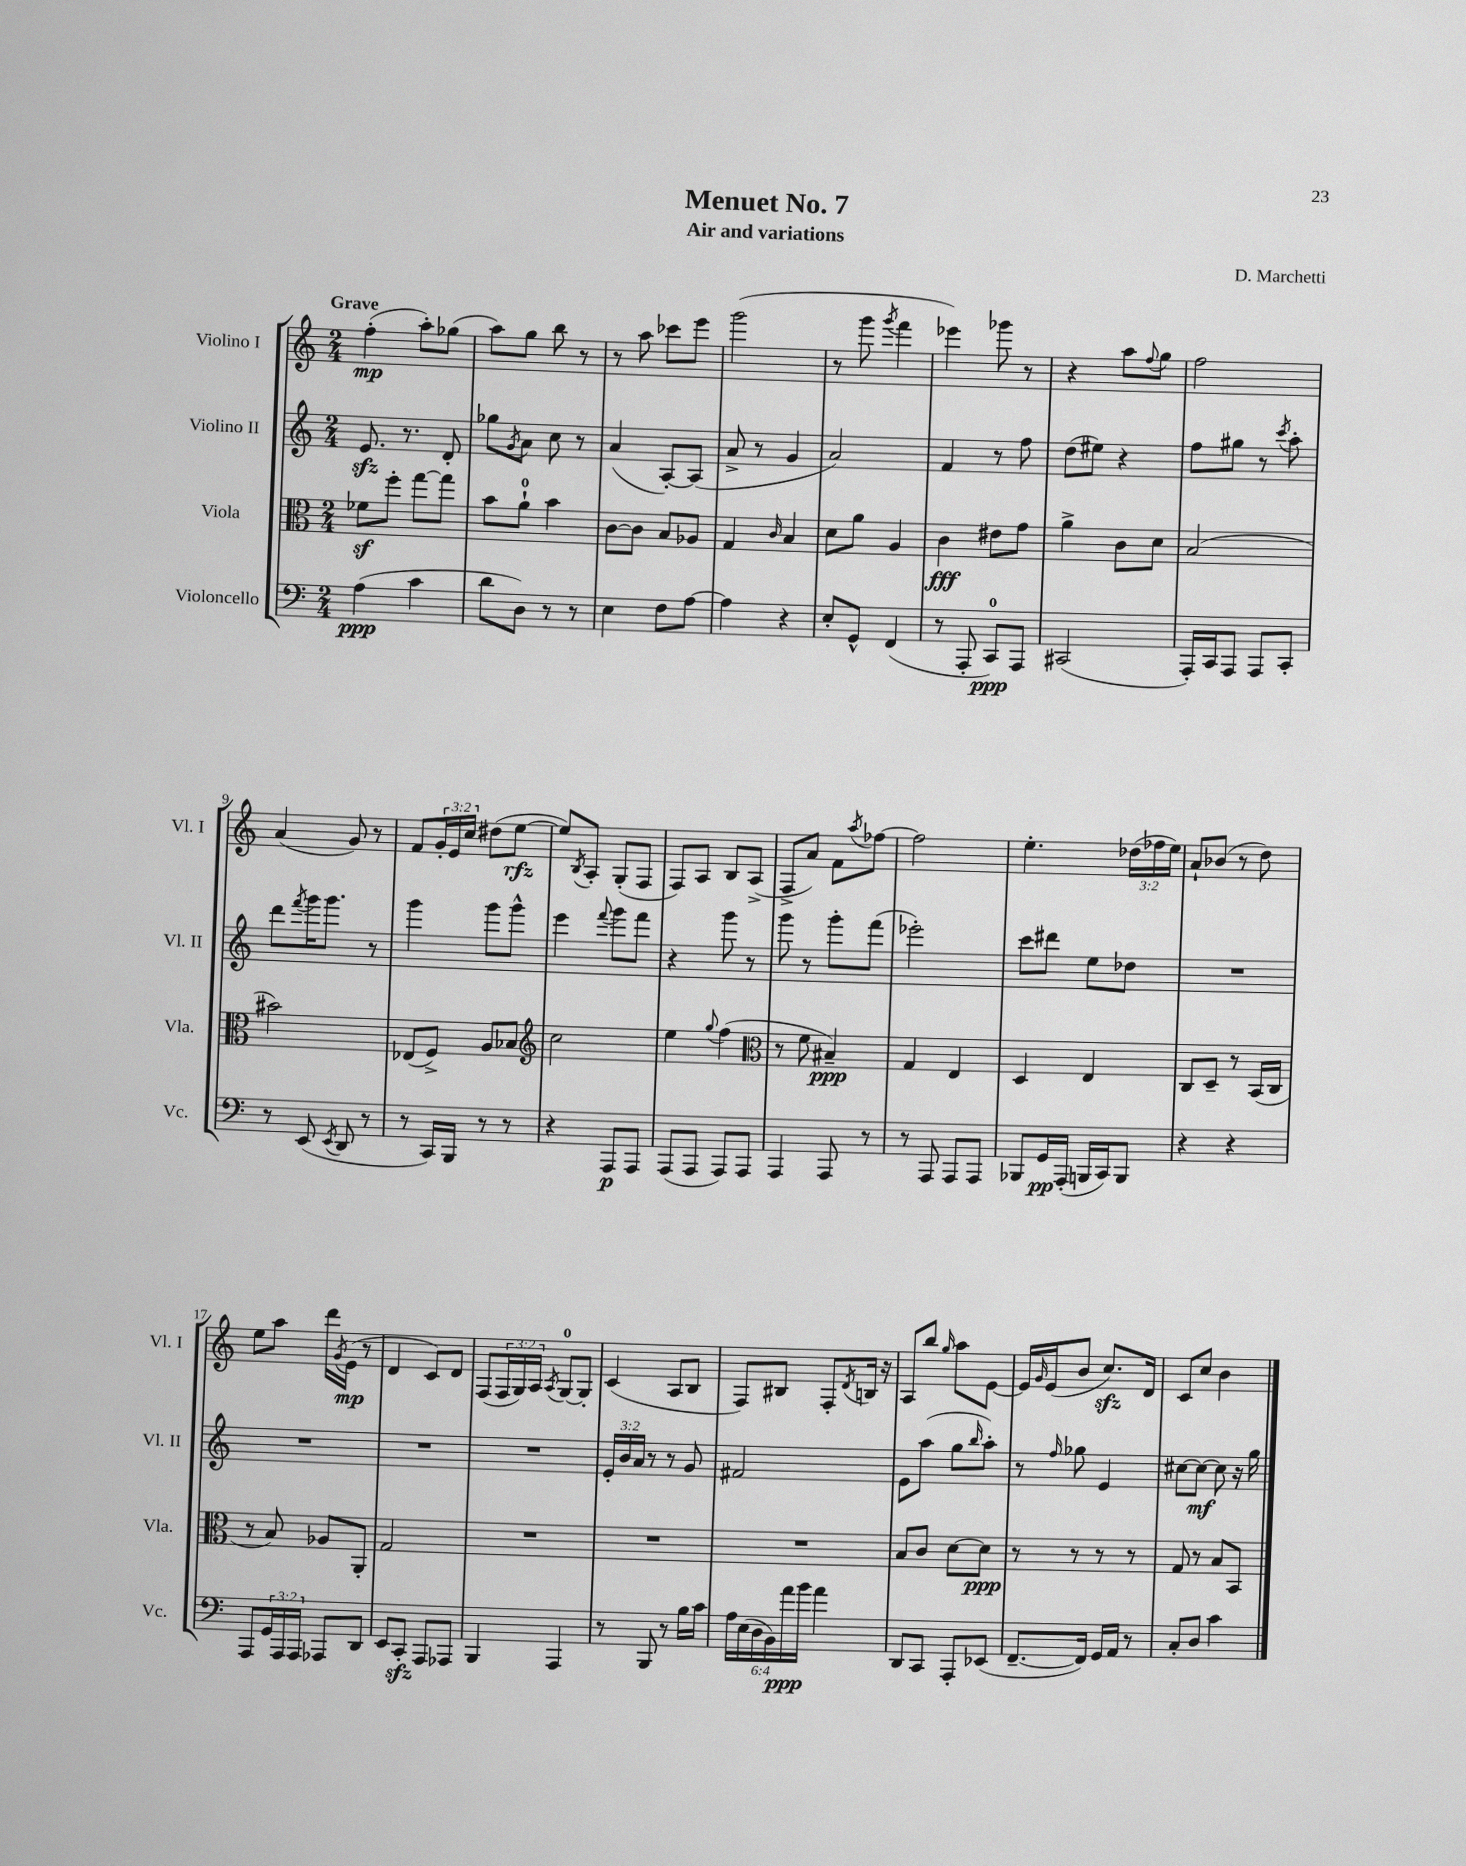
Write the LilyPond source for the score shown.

\header { title = "Menuet No. 7" composer = "D. Marchetti" subtitle = "Air and variations" }
<<
\new StaffGroup <<
\new Staff = "s0" \with { instrumentName = "Violino I" shortInstrumentName = "Vl. I" } {
    \clef treble \key c \major \numericTimeSignature \time 2/4 \override Staff.TupletNumber.text = #tuplet-number::calc-fraction-text \tempo "Grave"
    f''4-.\mp( a''8-.) ges''8( |
    a''8) g''8 b''8 r8 |
    r8 a''8 ces'''8 e'''8 |
    g'''2( |
    r8 g'''8 \acciaccatura { g'''8 } f'''4 |
    ees'''4) ges'''8 r8 |
    r4 a''8 \appoggiatura { f''8 } g''8 |
    f''2 |
    a'4( g'8) r8 |
    f'8 \tuplet 3/2 { g'16-. e'16 c''16 } dis''8( e''8~\rfz |
    e''8) \acciaccatura { b8 } a8-. g8-.( f8 |
    f8) a8 b8 a8->( |
    f8-> a'8) f'8 \acciaccatura { a''8 } fes''8~ |
    fes''2 |
    e''4.-. \tuplet 3/2 { des''16( fes''16 e''16) } |
    a'8-! bes'8( r8 d''8) |
    e''8 a''8 d'''16 \acciaccatura { g'8 } e'16\mp( r8 |
    d'4 c'8) d'8 |
    f8( \tuplet 3/2 { f16 g16) a16 } \acciaccatura { a8 } g8-0~ g8-. |
    c'4( a8 b8 |
    f8) bis8 f8-. \acciaccatura { d'8 } b16 r16 |
    a8 b''8 \grace { g''16 } a''8 e'8~ |
    e'16 \grace { g'16 } e'16( b'8 c''8.\sfz) d'16 |
    c'8 c''8 b'4 \bar "|." |
}
\new Staff = "s1" \with { instrumentName = "Violino II" shortInstrumentName = "Vl. II" } {
    \clef treble \key c \major \numericTimeSignature \time 2/4 \override Staff.TupletNumber.text = #tuplet-number::calc-fraction-text
    e'8.\sfz r8. d'8-. |
    ges''8 \acciaccatura { g'8 } a'8 c''8 r8 |
    a'4( a8~-.) a8( |
    a'8-> r8 g'4 |
    a'2) |
    f'4 r8 f''8 |
    d''8( eis''8) r4 |
    f''8 gis''8 r8 \acciaccatura { c'''8 } a''8-. |
    d'''8 \acciaccatura { f'''8 } g'''16 g'''8. r8 |
    g'''4 g'''8 g'''8-^ |
    e'''4 \appoggiatura { f'''8 } g'''8 f'''8 |
    r4 g'''8 r8 |
    g'''8 r8 g'''8-. f'''8( |
    ees'''2-.) |
    c'''8 dis'''8 e''8 des''8 |
    R2 |
    R2 |
    R2 |
    R2 |
    \tuplet 3/2 { e'16-. b'16 a'16 } r8 r8 g'8 |
    fis'2 |
    e'8 a''8( g''8 \grace { b''16 } a''8-.) |
    r8 \grace { f''16 } ges''8 e'4 |
    cis''8~ cis''8~\mf cis''8 r16 g''16 \bar "|." |
}
\new Staff = "s2" \with { instrumentName = "Viola" shortInstrumentName = "Vla." } {
    \clef alto \key c \major \numericTimeSignature \time 2/4
    fes'8\sf f''8-. g''8~ g''8 |
    b'8 a'8-0-! b'4 |
    c'8~ c'8 b8 aes8 |
    g4 \grace { c'16 } b4 |
    d'8 a'8 a4 |
    c'4\fff eis'8 g'8 |
    a'4-> c'8 d'8 |
    b2( |
    bis'2) |
    ees8( f8->) a8 bes8 |
    \clef treble c''2 |
    e''4 \appoggiatura { g''8 } f''4( |
    \clef alto r8 f'8 bis4--\ppp) |
    g4 e4 |
    d4 e4 |
    c8 d8-- r8 b,16( c16 |
    r8 b8) aes8 a,8-. |
    g2 |
    R2 |
    R2 |
    R2 |
    b8 c'8 d'8~ d'8\ppp |
    r8 r8 r8 r8 |
    g8 r8 b8 b,8 \bar "|." |
}
\new Staff = "s3" \with { instrumentName = "Violoncello" shortInstrumentName = "Vc." } {
    \clef bass \key c \major \numericTimeSignature \time 2/4 \override Staff.TupletNumber.text = #tuplet-number::calc-fraction-text
    a4\ppp( c'4 |
    d'8 d8) r8 r8 |
    e4 f8 a8~ |
    a4 r4 |
    e8-. g,8-^ f,4( |
    r8 a,,8-. c,8-0\ppp) a,,8 |
    cis,2( |
    a,,16-.) c,16 a,,8 a,,8 c,8-. |
    r8 e,8( \acciaccatura { e,8 } d,8 r8 |
    r8 c,16) b,,16 r8 r8 |
    r4 a,,8\p a,,8 |
    a,,8( a,,8 a,,8) a,,8 |
    a,,4 a,,8 r8 |
    r8 a,,8 a,,8 a,,8 |
    bes,,8 g,16\pp a,,16-.( b,,16 c,16) b,,8 |
    r4 r4 |
    a,,8 \tuplet 3/2 { g,16 a,,16 a,,16 } aes,,8 d,8 |
    e,8 c,8-.\sfz a,,8 aes,,8 |
    b,,4 a,,4 |
    r8 b,,8 r8 b16 c'16 |
    \tuplet 6/4 { a16 e16( d16 b,16) a'16\ppp b'16 } a'4 |
    d,8 c,8 a,,8-. ees,8( |
    f,8.~-- f,16) g,16 a,16 r8 |
    c8-. d8 c'4 \bar "|." |
}
>>
>>
